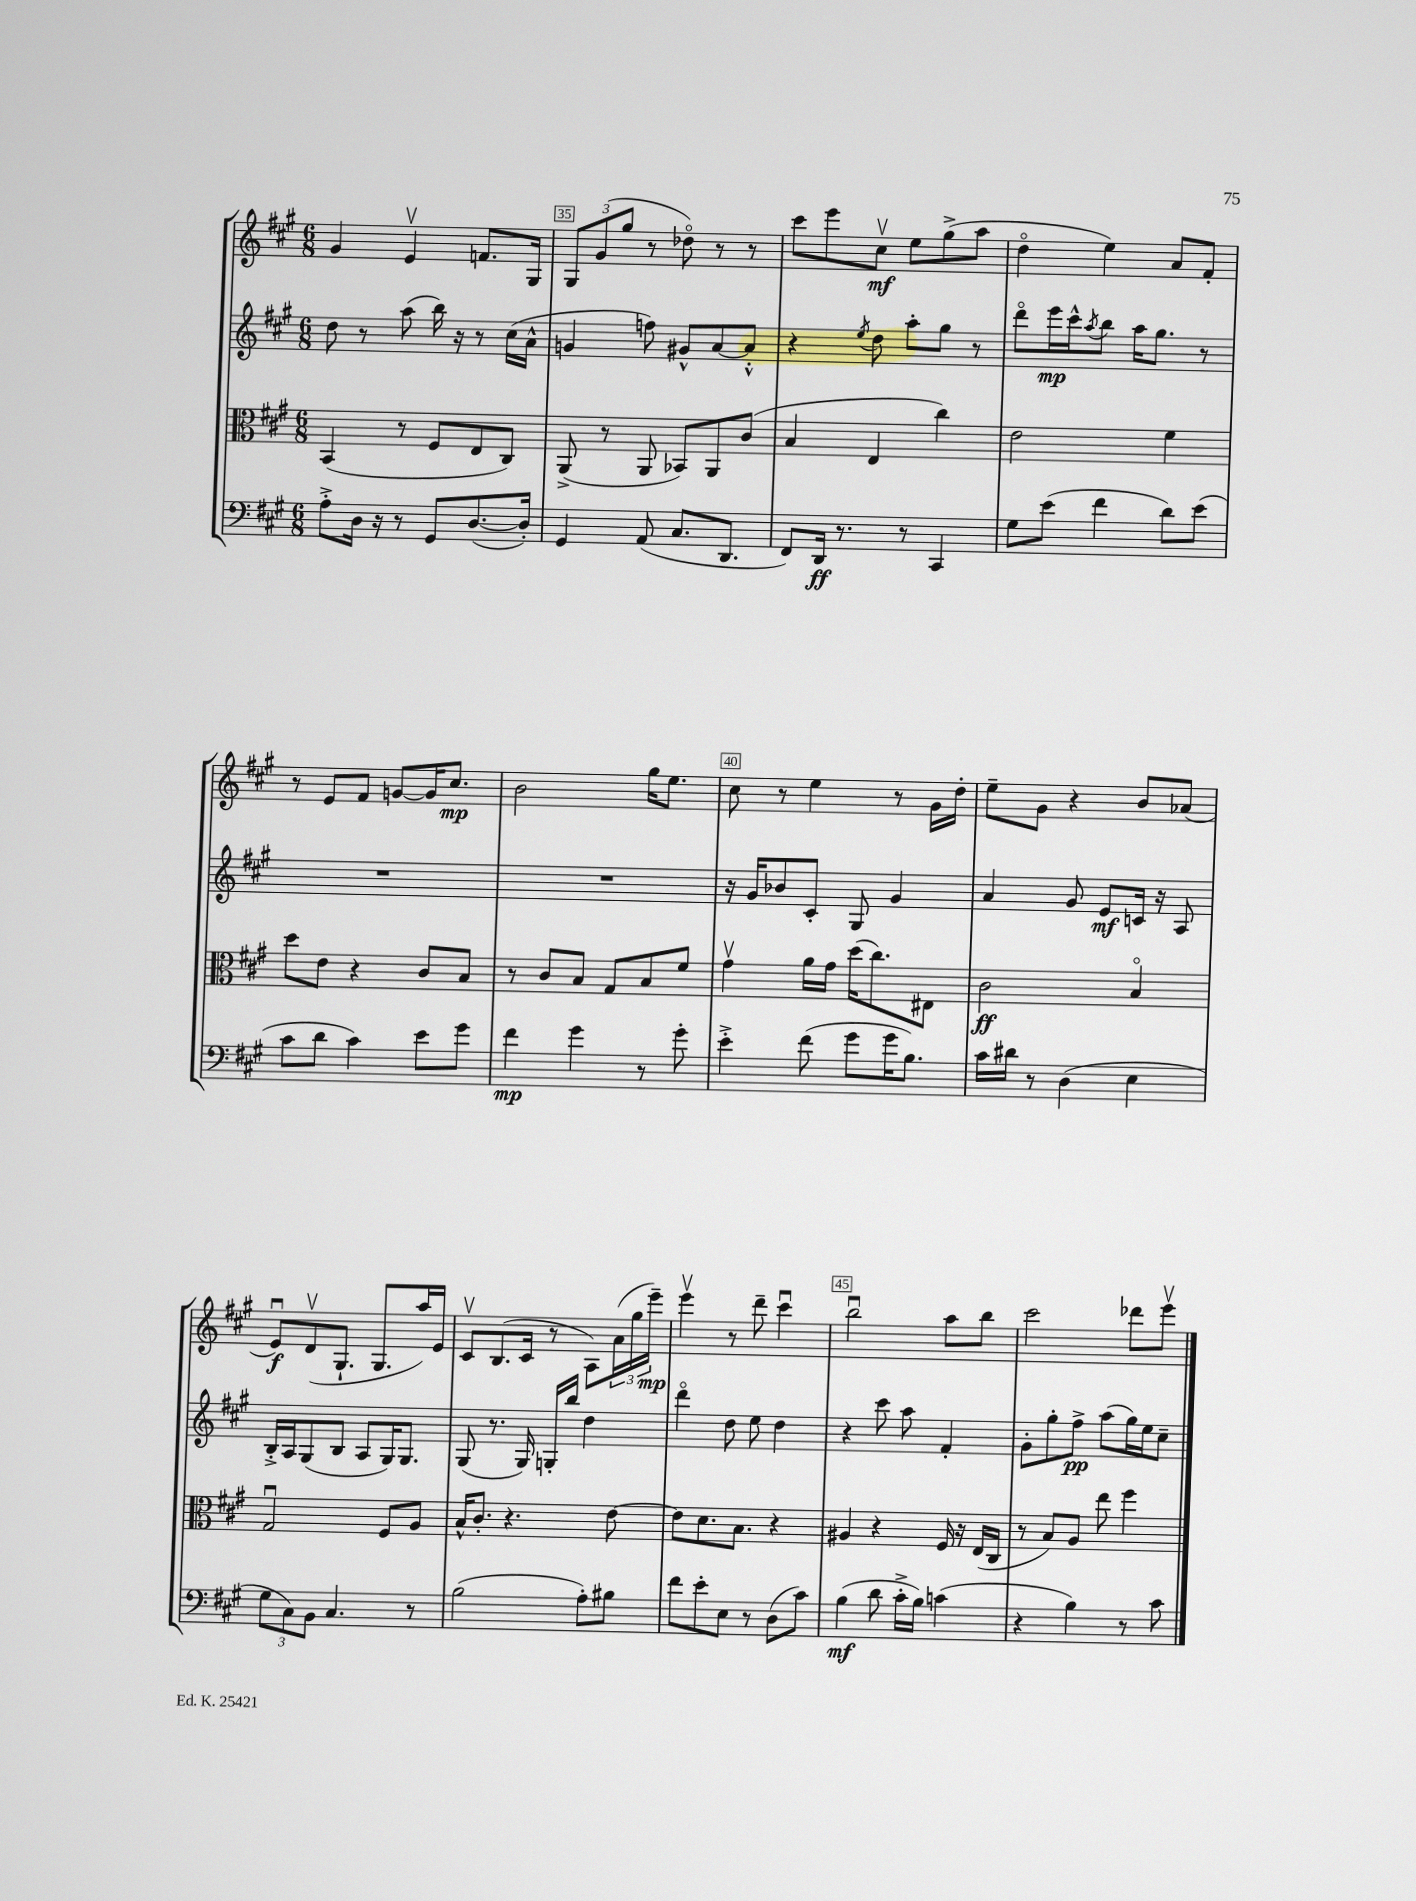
<<
\new StaffGroup <<
\new Staff = "s0" {
    \clef treble \key a \major \numericTimeSignature \time 6/8
    gis'4 e'4\upbow f'8. gis16 |
    \tuplet 3/2 { gis8 gis'8( gis''8 } r8 des''8\flageolet) r8 r8 |
    cis'''8 e'''8 cis''8\upbow\mf e''8 gis''8->( a''8 |
    d''4\flageolet e''4) a'8 fis'8-. |
    r8 e'8 fis'8 g'8~ g'16 cis''8.\mp |
    b'2 gis''16 e''8. |
    cis''8 r8 e''4 r8 gis'16 d''16-. |
    e''8-- gis'8 r4 b'8 aes'8( |
    e'8\downbow\f) d'8\upbow( gis8.-! gis8. a''16) e'16 |
    cis'8\upbow b8.( cis'16 r8 a8) \tuplet 3/2 { a'16( gis''16 e'''16--\mp) } |
    e'''4\upbow r8 d'''8-- cis'''4\downbow |
    b''2\downbow a''8 b''8 |
    cis'''2 des'''8 e'''8\upbow \bar "|." |
}
\new Staff = "s1" {
    \clef treble \key a \major \numericTimeSignature \time 6/8
    d''8 r8 a''8( b''16) r16 r8 cis''16( a'16-^ |
    g'4 f''8) gis'8-^ a'8~ a'8-.-^ |
    r4 \acciaccatura { e''8 } d''8 a''8-. gis''8 r8 |
    d'''8\flageolet e'''16\mp cis'''16-^ \acciaccatura { a''8 } b''8 a''16 gis''8. r8 |
    R2. |
    R2. |
    r16 gis'16 bes'8 cis'8-. gis8 gis'4 |
    a'4 gis'8 e'8\mf c'16 r16 a8 |
    b16-.-> a16 gis8( b8 a8 gis16) gis8. |
    gis8( r8. gis16) g16-. b''16 d''4 |
    d'''4\flageolet d''8 e''8 d''4 |
    r4 cis'''8 a''8 fis'4-. |
    gis'8-. gis''8-. fis''8->\pp a''8( gis''16) e''16 cis''8-- \bar "|." |
}
\new Staff = "s2" {
    \clef alto \key a \major \numericTimeSignature \time 6/8
    b,4( r8 fis8 e8 cis8) |
    a,8->( r8 a,8 bes,8) a,8 cis'8( |
    b4 e4 cis''4) |
    e'2 fis'4 |
    d''8 e'8 r4 cis'8 b8 |
    r8 cis'8 b8 gis8 b8 fis'8 |
    gis'4\upbow a'16 gis'16 d''16( cis''8.) eis8 |
    cis'2\ff b4\flageolet |
    gis2\downbow fis8 a8 |
    b16-^ cis'8.-. r4. e'8~ |
    e'8 d'8. b8. r4 |
    ais4 r4 fis16 r16 e16( cis16 |
    r8 b8) a8 e''8 fis''4 \bar "|." |
}
\new Staff = "s3" {
    \clef bass \key a \major \numericTimeSignature \time 6/8
    a8-.-> d16 r16 r8 gis,8 d8.~( d16-.) |
    gis,4 a,8( cis8. d,8. |
    fis,8) d,16\ff r8. r8 cis,4 |
    gis8 e'8( fis'4 d'8) e'8( |
    cis'8 d'8 cis'4) e'8 gis'8 |
    fis'4\mp gis'4 r8 gis'8-. |
    e'4-.-> fis'8( gis'8 gis'16 b8.) |
    cis'16 dis'16 r8 d4( e4 |
    \tuplet 3/2 { gis8 cis8) b,8 } cis4. r8 |
    b2( a8-.) bis8 |
    fis'8 e'8-. e8 r8 d8( cis'8) |
    b4\mf( d'8 cis'16-.-> b16) c'4( |
    r4 b4) r8 cis'8 \bar "|." |
}
>>
>>
\layout { \context { \Score currentBarNumber = #34 \override BarNumber.break-visibility = ##(#f #t #t) barNumberVisibility = #(every-nth-bar-number-visible 5) \override BarNumber.stencil = #(make-stencil-boxer 0.1 0.3 ly:text-interface::print) } }
